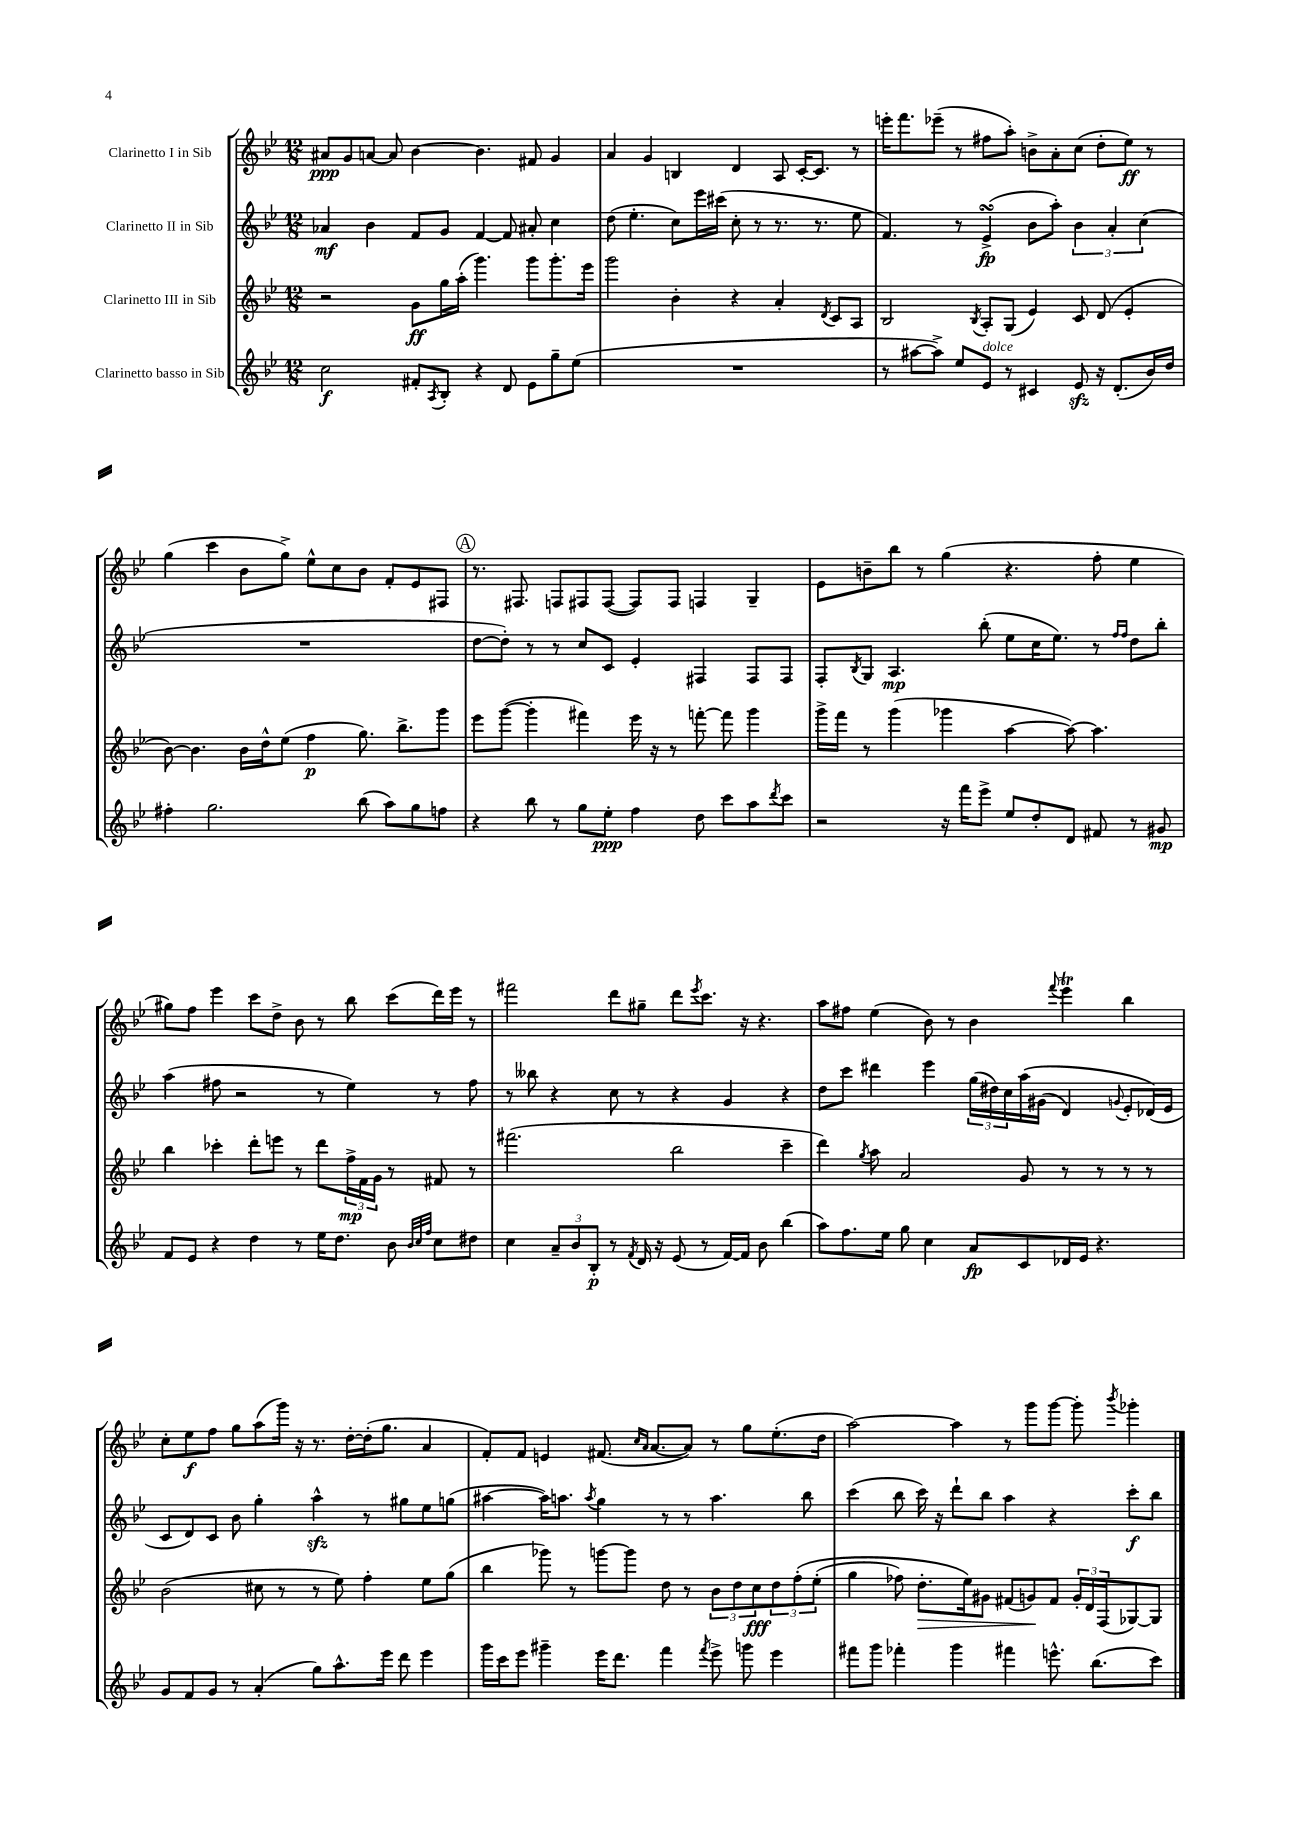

**kern	**kern	**kern	**kern
*staff4	*staff3	*staff2	*staff1
*clefG2	*clefG2	*clefG2	*clefG2
*k[b-e-]	*k[b-e-]	*k[b-e-]	*k[b-e-]
*M12/8	*M12/8	*M12/8	*M12/8
2cc\	2r	4a-/	8a#/L
.	.	.	8g/
.	.	4b-\	[8a/J
.	.	.	8a/]
8f#'/L	8g\L	8f/L	[4b-\
8qA/	.	.	.
8B-'/J	16gg\L	8g/J	.
.	(16aa'\JJ	.	.
4r	4.ggg\)	[4f/	4.b-\]
8d/	.	8f/]	.
8e-\L	8ggg\L	8a#'/	8f#/
8gg~\	8.ggg'\	4cc\	4g/
(8ee-\J	.	.	.
.	16eee-\Jk	.	.
=	=	=	=
1.r	2ggg\	(8dd\	4a/
.	.	4.ee-'\	.
.	.	.	4g/
.	4b-'\	8cc\L)	4B/
.	.	16eee-\L	.
.	.	(16ccc#\JJ	.
.	4r	8cc'\	4d/
.	.	8r	.
.	4a'/	8.r	8A/
.	.	.	[16c'/LK
.	.	8.r	8.c/]J
.	8qd/	.	.
.	8c/L	.	.
.	8A/J	8ee-\	8r
=	=	=	=
8r	2B-/	4.f/)	16eee'\LK
.	.	.	8.fff\
[8aa#\L	.	.	.
8aa#^\]J)	.	.	(8eee-~\J
8ee-/L	.	8r	8r
.	8qB-/	.	.
8e-/J	8A'/L	(4e-^/	8ff#\L
8r	(8G/J	.	8aa'\J)
4c#/	4e-/)	8b-\L	8b^\L
.	.	8aa'\J)	8a'\
8e-/	8c/	6b-\	(8cc\J
16r	(8d/	.	8dd'\L
.	.	6a'/	.
(8.d'/L	.	.	.
.	4e-'/	.	8ee-\J)
.	.	(6cc\	.
16b-/L)	.	.	8r
16dd/JJ	.	.	.
=	=	=	=
4ff#'\	[8b-\)	1.r	(4gg\
.	4.b-\]	.	.
2.gg\	.	.	4ccc\
.	16b-\LL	.	8b-\L
.	16dd^^\J	.	.
.	(8ee-\J	.	8gg^\J)
.	4ff\	.	8ee-^^\L
.	.	.	8cc\
(8bb-\	8.gg\)	.	8b-\J
8aa\L)	.	.	8f'/L
.	8.bb-^\L	.	.
8gg\	.	.	8e-/
8ff\J	8ggg\J	.	8F#/J
=	=	=	=
4r	8eee-\L	[8dd\L	8.r
.	([8ggg\J	8dd'\]J)	.
.	.	.	8.F#/
8bb-\	4ggg'\]	8r	.
8r	.	8r	8F/L
8gg\L	4fff#\)	8cc/L	8F#/
8ee-'\J	.	8c/J	([8F#/J
4ff\	16eee-\	4e-'/	8F#/]L)
.	16r	.	.
.	8r	.	8F#/J
8dd\	[8fff'\	4F#/	4F/
8ccc\L	8fff\]	.	.
8aa\	4ggg\	8F#/L	4G~/
8qddd/	.	.	.
8ccc\J	.	8F#/J	.
=	=	=	=
2r	16ggg^\LL	8F'/L	8e-\L
.	16fff\JJ	.	.
.	.	8qB-/	.
.	8r	8G/J	8b~\
.	(4ggg\	4.A/	8bb-\J
.	.	.	8r
16r	4ggg-\	.	(4gg\
16fff\LK	.	.	.
8eee-^\J	.	(8bb-'\	.
8ee-/L	[4aa\	8ee-\L	4.r
8dd'/	.	16cc\K	.
.	.	8.ee-\J)	.
8d/J	8aa\_)	.	.
8f#/	4.aa\]	8r	8ff'\
.	.	16qqff/LL	.
.	.	16qqff/JJ	.
8r	.	8dd\L	4ee-\
8g#/	.	8bb-'\J	.
=	=	=	=
8f/L	4bb-\	(4aa\	8gg#\L)
8e-/J	.	.	8ff\J
4r	4ccc-'\	8ff#\	4eee-\
.	.	2r	.
4dd\	8ddd'\L	.	8ccc\L
.	8eee\J	.	8dd^\J
8r	8r	.	8b-\
16ee-\LK	8ddd\L	8r	8r
8.dd\J	.	.	.
.	24ff^\L	4ee-\)	8bb-\
.	24f\	.	.
.	24g\JJ	.	.
8b-\	8r	.	(8ccc\L
32qqb-/LLL	.	.	.
32qqcc/	.	.	.
32qqff/JJJ	.	.	.
8cc\L	8f#/	8r	16ddd\L)
.	.	.	16eee-\JJ
8dd#\J	8r	8ff#\	8r
=	=	=	=
4cc\	(2.fff#\	8r	2fff#\
.	.	8bb--\	.
12a~/L	.	4r	.
12b-/	.	.	.
12B-'/J	.	.	.
8r	.	8cc\	8ddd\L
8qf/	.	.	.
16d/	.	8r	8gg#~\J
16r	.	.	.
(8e-/	2bb-\	4r	8ddd\L
.	.	.	8qeee-/
8r	.	.	8.ccc\J
[16f/LL)	.	4g/	.
16f/]JJ	.	.	16r
8b-\	.	.	4.r
(4bb-\	4ccc~\	4r	.
=	=	=	=
8aa\L)	4ddd\)	8dd\L	8aa\L
8.ff\	.	8ccc\J	8ff#\J
.	8qgg/	.	.
.	8aa\	4ddd#\	(4ee-\
16ee-\Jk	.	.	.
8gg\	2a/	.	.
4cc\	.	4eee-\	8b-\)
.	.	.	8r
8a/L	.	(24gg\LL	4b-\
.	.	24dd#\)	.
.	.	24cc\	.
8c/	8g/	&(16aa\	.
.	.	(16g#\JJ	.
.	.	.	8qqfff/
16d-/L	8r	4d/)	4eee-\
16e-/JJ	.	.	.
4.r	8r	.	.
.	.	8qqg/	.
.	8r	8e-'/L	4bb-\
.	8r	(16d-/L&)	.
.	.	16e-/JJ	.
=	=	=	=
8g/L	(2b-\	8c/L	8cc'\L
8f/	.	8d/)	8ee-\
8g/J	.	8c/J	8ff\J
8r	.	8b-\	8gg\L
(4a'/	8cc#\	4gg'\	(8aa\
.	8r	.	16ggg\Jk)
.	.	.	16r
8gg\L)	8r	4aa^^\	8.r
8.aa^^\	8ee-\)	.	.
.	.	.	[16dd'\LL
.	4ff'\	8r	(16dd'\]J
16eee-\Jk	.	.	8.gg\J
8ddd\	.	8gg#\L	.
4eee-\	8ee-\L	8ee-\	4a/
.	(8gg\J	(8gg\J	.
=	=	=	=
16ggg\LL	4bb-\	[4aa#\	8f'/L)
16ccc\J	.	.	.
8eee-\J	.	.	8f/J
4ggg#~\	8ggg-\)	16aa#\]LK)	4e/
.	.	8.aa\J	.
.	8r	.	.
.	.	8qaa/	.
16eee-\LK	[8ggg\L	4gg\	(8.f#/
8.ddd\J	.	.	.
.	8ggg\]J	.	.
.	.	.	16qqcc/LL
.	.	.	16qqa/JJ
.	.	.	[8.a/L
4fff\	8dd\	8r	.
.	8r	8r	8a/]J)
8qfff/	.	.	.
8eee-^\	12b-\L	4.aa\	8r
.	12dd\	.	.
8ggg\	.	.	8gg\L
.	12cc\	.	.
4eee-\	12dd\	.	(8.ee-'\
.	&(12ff'\	.	.
.	.	8bb-\	.
.	(12ee-'\J	.	.
.	.	.	16dd\Jk
=	=	=	=
8fff#\L	4gg\	(4ccc\	[2aa\)
8ggg\J	.	.	.
4fff-'\	8ff-\)	8bb-\	.
.	8.dd'\L	16ccc\)	.
.	.	16r	.
4ggg\	.	8ddd`\L	4aa\]
.	16ee-\k&)	.	.
.	8g#\J	8bb-\J	.
4fff#\	(8f#/L	4aa\	8r
.	8g/)	.	8ggg\L
8.eee^^\	8f#/J	4r	[8ggg\J
.	24g'/LL	.	8ggg'\]
.	24d/	.	.
(8.bb-\L	.	.	.
.	(24F/J	.	.
.	.	.	8qbbb-/
.	[8G-/)	8ccc'\L	4ggg-'\
8ccc\J)	8G-/]J	8bb-\J	.
==	==	==	==
*-	*-	*-	*-
